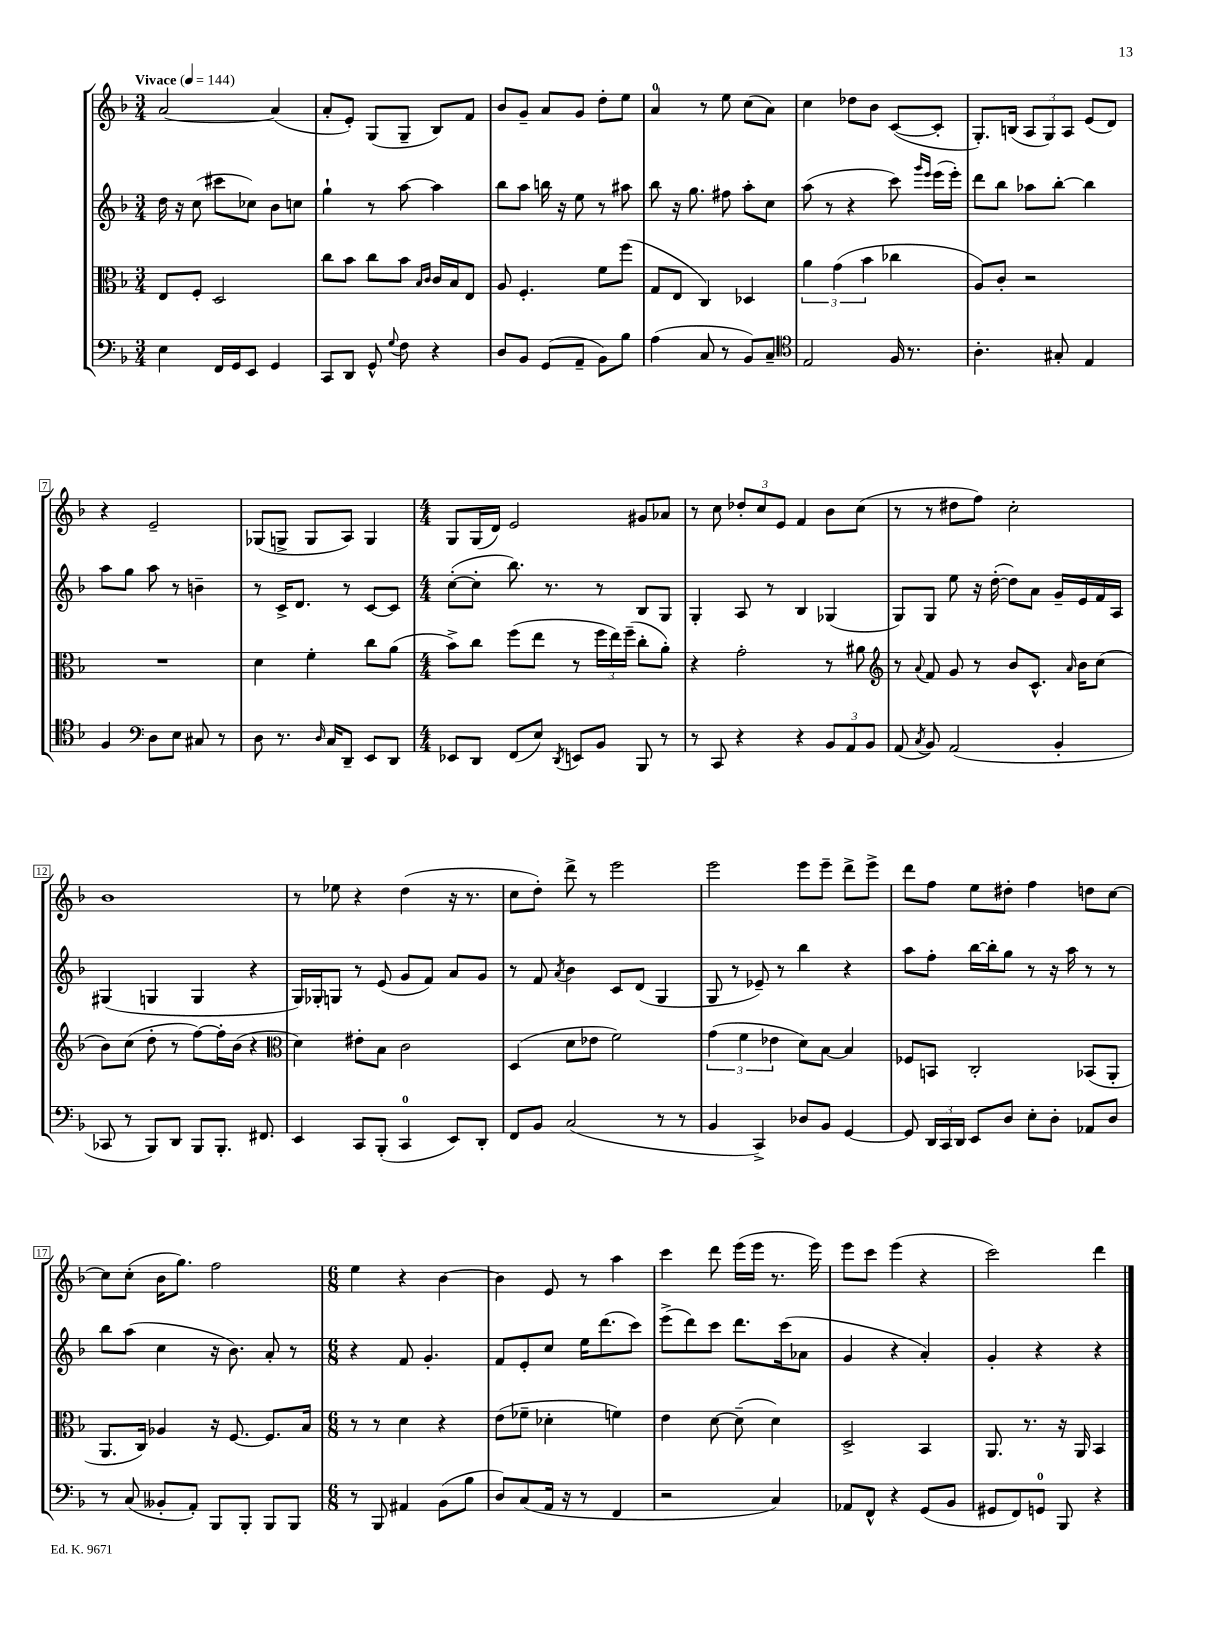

**kern	**kern	**kern	**kern
*staff4	*staff3	*staff2	*staff1
*clefF4	*clefC3	*clefG2	*clefG2
*k[b-]	*k[b-]	*k[b-]	*k[b-]
*M3/4	*M3/4	*M3/4	*M3/4
*MM144	*MM144	*MM144	*MM144
4E\	8E/L	16dd\	[2a/
.	.	16r	.
.	8F'/J	(8cc\	.
16FF/LL	2D/	8ccc#\L	.
16GG/J	.	.	.
8EE/J	.	8cc-\J)	.
4GG/	.	8b-\L	(4a/]
.	.	8cc\J	.
=	=	=	=
8CC/L	8cc\L	4gg`\	8a'/L
8DD/J	8b-\J	.	8e'/J)
8GG^^/	8cc\L	8r	(8G/L
8qqG/	.	.	.
8F\	8b-\J	[8aa\	8G~/J
.	16qqB-/LL	.	.
.	16qqc/JJ	.	.
4r	16c/LL	4aa\]	8B-/L)
.	16B-/J	.	.
.	8E/J	.	8f/J
=	=	=	=
8D/L	8A/	8bb-\L	8b-/L
8BB-/J	4.F'/	8aa\J	8g~/J
(8GG/L	.	16bb\	8a/L
.	.	16r	.
8AA~/J	.	8ee\	8g/J
8BB-\L)	8f\L	8r	8dd'\L
8B-\J	(8ff\J	8aa#\	8ee\J
=	=	=	=
(4A\	8G/L	8bb-\	4a/
.	8E/J	16r	.
.	.	8.gg\	.
8C/	4C/)	.	8r
8r	.	8ff#\	8ee\
8BB-/L)	4D-/	8aa'\L	(8cc\L
8C~/J	.	8cc\J	8a\J)
=	=	=	=
*clefC4	*	*	*
2E/	6a\	(8aa\	4cc\
.	.	8r	.
.	(6g\	.	.
.	.	4r	8dd-\L
.	6b-\	.	.
.	.	.	8b-\J
16F/	4cc-\	8ccc\)	([8c/L
8.r	.	.	.
.	.	16qqggg/LL	.
.	.	16qqeee/JJ	.
.	.	(16eee\LL	8c'/]J
.	.	16eee'\JJ)	.
=	=	=	=
4.A'\	8A/L)	8ddd\L	8.G'/L)
.	8c'/J	8bb-\J	.
.	.	.	(16B/Jk
.	2r	8aa-\L	12A/L
.	.	.	12G/)
8G#'/	.	[8bb-'\J	.
.	.	.	12A/J
4E/	.	4bb-\]	(8e/L
.	.	.	8d/J)
=	=	=	=
4F/	2.r	8aa\L	4r
.	.	8gg\J	.
*clefF4	*	*	*
8D\L	.	8aa\	2e~/
8E\J	.	8r	.
8C#/	.	4b~\	.
8r	.	.	.
=	=	=	=
8D\	4d\	8r	(8G-/L
8.r	.	16c^/LK	8G^/J
.	.	8.d/J	.
.	4f'\	.	8G/L
16qqD/	.	.	.
16C/LK	.	.	.
8DD~/J	.	8r	8A/J)
8EE/L	8cc\L	[8c/L	4G/
8DD/J	(8a\J	8c/]J	.
=	=	=	=
*M4/4	*M4/4	*M4/4	*M4/4
8EE-/L	8b-^\L)	([8cc'\L	8G/L
8DD/J	8cc\J	8cc'\]J	(16G/L
.	.	.	16d/JJ)
(8FF/L	(8ff\L	8.bb-\)	2e/
8E/J)	8ee\J	.	.
.	.	8.r	.
8qDD/	.	.	.
8EE/L	8r	.	.
8BB-/J	24ff\LL	8r	.
.	24ee\)	.	.
.	(24ff~\JJ	.	.
8BBB-/	8cc'\L	8B-/L	8g#/L
8r	8a'\J)	8G/J	8a-/J
=	=	=	=
8r	4r	4G'/	8r
8CC/	.	.	8cc\
4r	2g'\	8A/	12dd-'/L
.	.	.	12cc/
.	.	8r	.
.	.	.	12e/J
4r	.	4B-/	4f/
12BB-/L	8r	(4G-/	8b-\L
12AA/	.	.	.
.	8a#\	.	(8cc\J
12BB-/J	.	.	.
=	=	=	=
*	*clefG2	*	*
(8AA/	8r	8G/L)	8r
8qC/	8qqa/	.	.
8BB-/)	8f/	8G/J	8r
(2AA/	8g/	8ee\	8dd#\L
.	8r	16r	8ff\J)
.	.	([16dd'\	.
.	8b-/L	8dd\]L)	2cc'\
.	8.c^^/J	8a\J	.
4BB-'/	.	16g~/LL	.
.	16qqa/	.	.
.	16b-\LK	16e/	.
.	(8cc\J	16f/	.
.	.	16A/JJ	.
=	=	=	=
8CC-/	8b-\L)	(4G#/	1b-
8r	(8cc\J	.	.
8BBB-/L)	8dd'\	4G/	.
8DD/J	8r	.	.
8BBB-/L	[8ff\L)	4G/	.
8.BBB-'/J	16ff'\]L	.	.
.	(16b-\JJ	.	.
.	4r	4r	.
8.FF#/	.	.	.
=	=	=	=
*	*clefC3	*	*
4EE/	4d\)	16G/LL)	8r
.	.	16G-'/J	.
.	.	8G/J	8ee-\
8CC/L	8e#'\L	8r	4r
(8BBB-'/J	8B-\J	(8e/	.
4CC/	2c\	8g/L	(4dd\
.	.	8f/J)	.
8EE/L)	.	8a/L	16r
.	.	.	8.r
8DD'/J	.	8g/J	.
=	=	=	=
8FF/L	(4D/	8r	8cc\L
8BB-/J	.	8f/	8dd'\J)
.	.	8qa/	.
(2C/	8d\L	4b-\	8ddd^\
.	8e-\J	.	8r
.	2f\)	8c/L	2eee\
.	.	(8d/J	.
8r	.	4G/	.
8r	.	.	.
=	=	=	=
4BB-/	(6g\	8G/	2eee\
.	.	8r	.
.	6f\	.	.
4CC^/)	.	8e-~/)	.
.	6e-\	.	.
.	.	8r	.
8D-/L	8d\L)	4bb-\	8eee\L
8BB-/J	[8B-\J	.	8eee~\J
[4GG/	4B-/]	4r	8ddd^\L
.	.	.	8eee^\J
=	=	=	=
8GG/]	8F-/L	8aa\L	8ddd\L
24DD/LL	8BB/J	8ff'\J	8ff\J
24CC/	.	.	.
24DD/JJ	.	.	.
8EE/L	2C'/	[16bb-\LL	8ee\L
.	.	16bb-'\]J	.
8D/J	.	8gg\J	8dd#'\J
8E'\L	.	8r	4ff\
8D'\J	.	16r	.
.	.	16aa\	.
8AA-/L	(8BB-/L	8r	8dd\L
8D/J	8AA'/J	8r	[8cc\J
=	=	=	=
8r	8.AA/L	8bb-\L	8cc\]L
(8C/	.	(8aa\J	(8cc'\J
.	16C/Jk)	.	.
8BB--'/L	4A-/	4cc\	16b-\LK
.	.	.	8.gg\J)
8AA'/J)	.	.	.
8BBB-/L	16r	16r	2ff\
.	[8.F/	8.b-\)	.
8BBB-'/J	.	.	.
8BBB-/L	8.F/]L	8a'/	.
8BBB-/J	.	8r	.
.	16B-/Jk	.	.
=	=	=	=
*M6/8	*M6/8	*M6/8	*M6/8
8r	8r	4r	4ee\
8BBB-/	8r	.	.
4AA#/	4d\	8f/	4r
.	.	4.g'/	.
(8BB-\L	4r	.	[4b-\
8B-\J	.	.	.
=	=	=	=
8D/L)	(8e\L	8f/L	4b-\]
(8C/	8f-~\J	8e'/	.
16AA/Jk	4d-'\	8cc/J	8e/
16r	.	.	.
8r	.	16ee\LK	8r
.	.	(8.ddd\	.
4FF/	4f\)	.	4aa\
.	.	8ccc\J)	.
=	=	=	=
2r	4e\	(8eee^\L	4ccc\
.	.	8ddd\)	.
.	[8d\	8ccc\J	8ddd\
.	(8d~\]	8.ddd\L	(16eee\LL
.	.	.	16eee\JJ
4C/)	4d\)	.	8.r
.	.	(16ccc\k	.
.	.	8a-\J	.
.	.	.	16eee\)
=	=	=	=
8AA-/L	2D^/	4g/	8eee\L
8FF^^/J	.	.	8ccc\J
4r	.	4r	(4eee\
(8GG/L	4BB-/	4a'/)	4r
8BB-/J	.	.	.
=	=	=	=
8GG#/L	8.AA/	4g'/	2ccc\)
8FF/)	.	.	.
.	8.r	.	.
8GG/J	.	4r	.
8BBB-/	16r	.	.
.	16AA/	.	.
4r	4BB-/	4r	4ddd\
==	==	==	==
*-	*-	*-	*-
